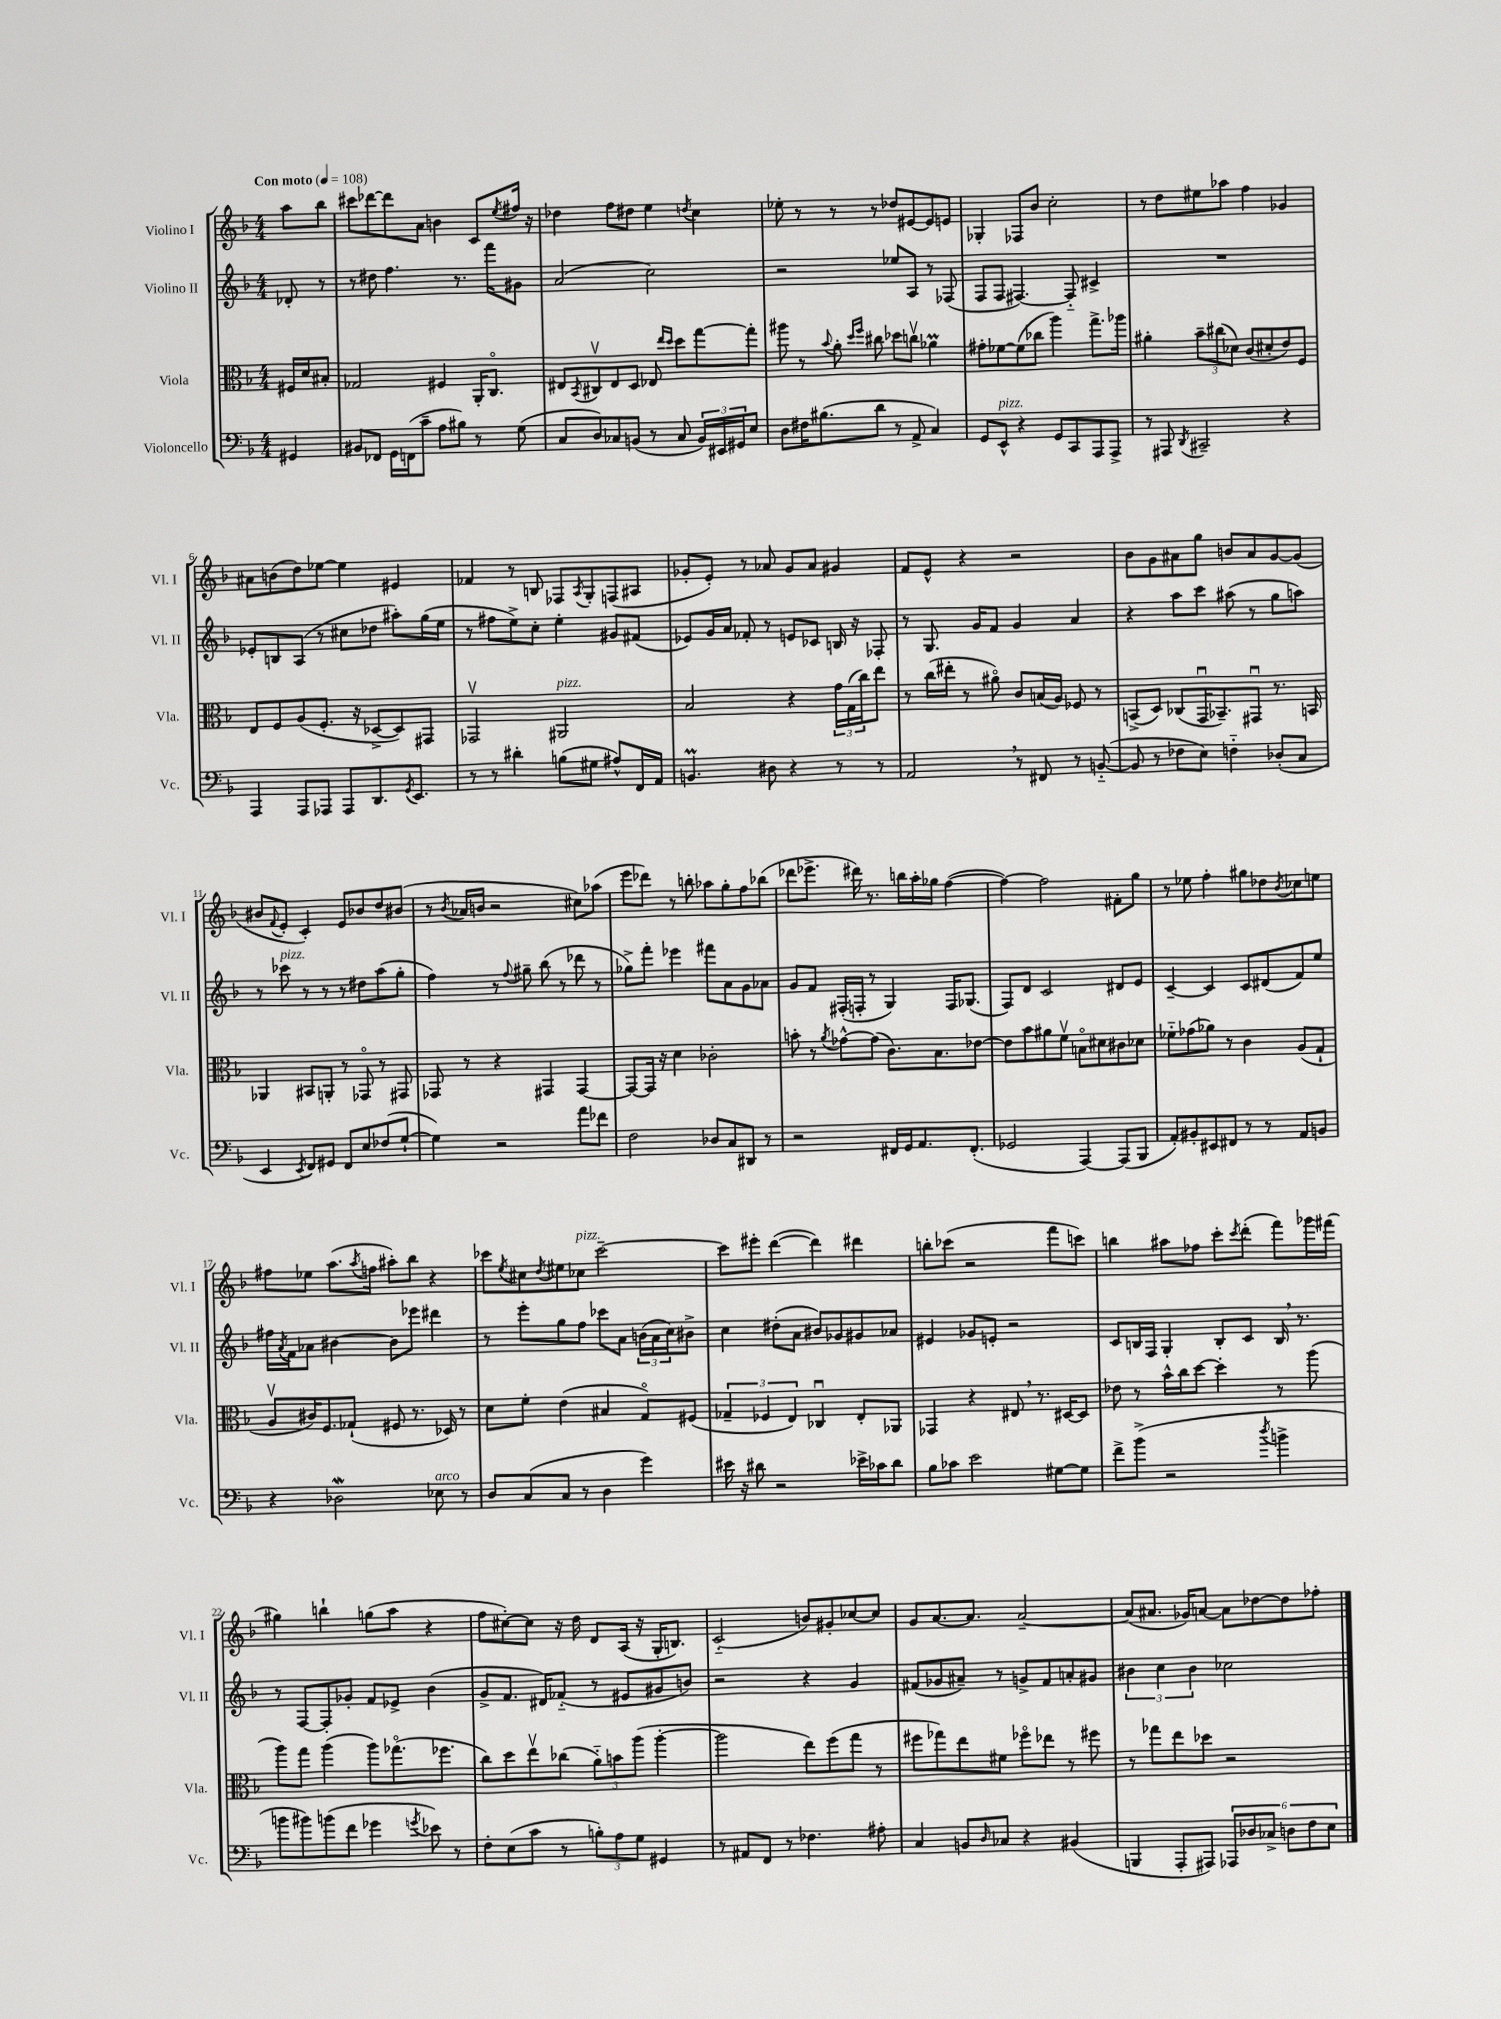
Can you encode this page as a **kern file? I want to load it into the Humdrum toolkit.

**kern	**kern	**kern	**kern
*part4	*part3	*part2	*part1
*staff4	*staff3	*staff2	*staff1
*I"Violoncello	*I"Viola	*I"Violino II	*I"Violino I
*I'Vc.	*I'Vla.	*I'Vl. II	*I'Vl. I
*clefF4	*clefC3	*clefG2	*clefG2
*k[b-]	*k[b-]	*k[b-]	*k[b-]
*M4/4	*M4/4	*M4/4	*M4/4
*MM108	*MM108	*MM108	*MM108
=	=	=	=
!	!	!	!LO:TX:a:B:t=Con moto
4GG#X/	16F#X/LL	8d-X'/	8aa\L
.	16d/J	.	.
.	8B#X'/J	8r	8bb-\J
=1	=1	=1	=1
8BB#X/L	2G-X/	8r	8ccc#X\L
8FF-X/J	.	8dd#X\	[8ddd-X\
16GG\LL	.	4.ff\	8ddd-\]
(16FFn\J	.	.	.
8c~\J	.	.	8a\J
8A\L	4F#X/	.	4bn\
8B#X\J)	.	8.r	.
8r	16AA'/KL	.	8c/L
.	8.C/J	16fff\KL	.
.	.	.	8qee/
(8G\	.	8g#X\J	16ff#X/Jk
.	.	.	16r
=2	=2	=2	=2
8C/L	8E#X/L	(2a/	4dd-X\
.	8qBB-/	.	.
8D/)	8C#Xv/	.	.
8C-X/	8E#/	.	8ff\L
(8BBn/J	8D/J	.	8dd#X\J
8r	8E-X/	2cc\)	4ee\
.	16qqee/LL	.	.
.	16qqdd/JJ	.	.
8C-/	8dd\L	.	.
.	.	.	8qddn/
24BB/LL)	[8gg\	.	4cc\
24EE#X/	.	.	.
24GG#X/J	.	.	.
8E/J	8gg'\J]	.	.
=3	=3	=3	=3
8D\L	8aa#X\	2r	8ee-X'\
16F#X\K	8r	.	8r
(8.B#X\	.	.	.
.	8qqb-/	.	.
.	8a'\	.	8r
.	16qqdd/LL	.	.
.	16qqff/JJ	.	.
8d\J	8cc#X\	.	8r
8r	8dd-X\L	8ee-X/L	8dd-X/L
8AA^/	8ccnv\J	8A/J	[8e#X/
4C/)	4a-XM\	8r	8e#/]
.	.	(8F-X/	8en/J
=4	=4	=4	=4
8GG/L	8g#X'\L	8F/L	4G-X'/
!LO:TX:a:i:t=pizz.	!	!	!
8EE^^/J	[8f-X\	8F/J	.
4r	(8f-\]	[4.F#X/)	8F-X/L
.	8cc-X\J	.	8b-/J
8GG/L	4aa\)	.	2cc'\
8CC/	.	8F#/]	.
8AAA/	8.gg^\L	4c#X^/	.
8AAA^/J	.	.	.
.	16aa-X\Jk	.	.
=5	=5	=5	=5
8r	4a#X'\	1r	8r
8AAA#X/	.	.	8dd\L
8qDD/	.	.	.
2CC#X~/	12b-~\L	.	8ee#X\
.	(12cc#X\	.	.
.	.	.	8aa-X\J
.	12d-X\J)	.	.
.	(8c/L	.	4ff\
.	8d#X'/	.	.
4r	8e/)	.	4g-X/
.	8F/J	.	.
!!LO:LB:g=z
=6	=6	=6	=6
4AAA/	8E/L	8e-X'/L	8a#X\L
.	8F/	8Bn/	(8bn\
8AAA/L	(8A/	(8A/J	8dd\)
8AAA-X/J	8.F'/J	8r	[8ee-X\J
8AAA-/L	.	8cc#X\L	4ee-\]
.	16r	.	.
8.DD/	[8D-X^/L	8dd-X\J	.
.	8D-/])	8aa#X'\L)	4e#X/
8qGG/	.	.	.
8.EE/J	.	.	.
.	8GG#X/J	(16gg\L	.
.	.	16ee\JJ	.
=7	=7	=7	=7
8r	2GG-Xv/	8r	4f-X/
8r	.	8ff#X\L	.
4d#X'\	.	8ee^\)	8r
.	.	8cc'\J	8Bn/
!	!LO:TX:a:i:t=pizz.	!	!
(8Bn\L	2AA#X/	4ee'\	8F-X/L
.	.	.	8qA/
8G#X\J	.	.	8G'/
8A#X^^/L)	.	8g#X/L	(8Fn/
16FF/L	.	(8f#X/J	8A#X/J
16AA/JJ	.	.	.
=8	=8	=8	=8
4.BBnm/	2B-/	8e-X/L)	8g-X'/L
.	.	16g/L	8e'/J)
.	.	16a/JJ	.
.	.	8f-X'/	8r
8D#X\	.	8r	8a-X/
4r	4r	8en/L	8g-/L
.	.	8c-X/J	8a-/J
8r	24g\LL	16Bn/	4g#X/
.	(24G\	.	.
.	.	16r	.
.	24cc\J)	.	.
8r	8ee\J	8F-X'/	.
=9	=9	=9	=9
2AA,/	8r	8r	8f/L
.	(16cc\LL	8.G/	8e^^/J
.	16ee#X'\JJ	.	.
.	8r	.	4r
.	.	16g/KL	.
.	8a#X\)	8f/J	.
8r	8c/L	4g/	2r
8FF#X/	(16Bn/L	.	.
.	16A/JJ)	.	.
8r	8F-X/	4a/	.
([8BBn/	8r	.	.
=10	=10	=10	=10
8BB/]	(8BBn^/L	4r	8b-\L
8r	8D/J)	.	8g\
8F-X\L	(8C-X/L	8aa\L	8a#X\
8E\J)	16GGu/K	8ccc\J	8gg\J
.	8.BB-X~/)	.	.
4Fn\	.	(8aa#X\	8bn/L
.	8GG#Xu/J	8r	8a#/
(8D-X'/L	8.r	8gg\L	[8g/
8C/J	.	8aan\J)	(8g/J]
.	16BBn/	.	.
!!LO:LB:g=z
=11	=11	=11	=11
4EE/	4AA-X/	8r	8b#X/L
.	.	.	8qqf/
!	!	!LO:TX:a:i:t=pizz.	!
.	.	8ccc-X\	8e'/J
8qEE/	.	.	.
8FF/L)	8BB#X/L	8r	4c'/)
8GG#X/J	8AAn'/J	8r	.
8FF/L	8r	8r	8e/L
8E/	8GG-X/	8dd#X\L	8b-X/
(8F-X/	8r	(8aa\	8dd/
[8G`/J	8GG#X/	8gg'\J	(8b#X/J
=12	=12	=12	=12
4G\])	8GG-X/	4ff\)	8r
.	.	.	8qb-/
.	8r	.	16a-X/LL
.	.	.	16bn/JJ
2r	4r	8r	2r
.	.	8qqff/	.
.	.	8gg#X~\	.
.	4GG#X/	(8bb-\	.
.	.	8r	.
8a\L	[4GG#/	8ddd-X\	8cc#X\L)
8f-X\J	.	8r	(8aa-X\J
=13	=13	=13	=13
2F\	8GG#/L_	8gg-X^\L)	8eee\L
.	16GG#/Jk]	8fff'\J	8ddd-X\J)
.	16r	.	.
.	4d\	4eee-X\	8r
.	.	.	8bbn'\
8D-X/L	2c-X'\	8fff#X\L	8aa-X\L
8C/	.	8a\	8gg'\
8DD#X/J	.	8g\	8ff\
8r	.	8a-X\J	(8bb-X\J
=14	=14	=14	=14
2r	8bn'\	8g/L	8ddd-X\L
.	8r	8f/J	8.eee-X^\J
.	8qa/	.	.
.	[8g-X^^\L	(16F#X'/LL	.
.	.	16Fn'/JJ	16ddd#X\)
.	(8g-\J]	8r	8.r
16FF#X/LL	8.c\L)	4G/)	.
16GG/J	.	.	16bbn\LL
8.AA/	.	.	16aa'\
.	8.B-\	.	16gg-X\JJ
.	.	16F/KL	([4ff\
(8.FF#'/J	.	(8.G-X/J	.
.	[8e-X\J	.	.
=15	=15	=15	=15
2GG-X/	8e-\L]	8F/L)	4ff\_)
.	8b-\	8d/J	.
.	8a#X\	2c/	2ff\]
.	8fv\J	.	.
[4AAA/)	8Bn\L	.	.
.	8d#X\	.	.
(8AAA/L]	8c#X\	8d#X/L	8f#X'\L
8BBB-/J	8d-X\J	8e/J	8gg\J
=16	=16	=16	=16
8AA'/L)	8f-X\L	[4c~/	8r
8BB#X'/	(8g-X\	.	8ee-X\
8EE#X/	8a-X\J)	4c/]	4ff'\
8FF#X/J	8r	.	.
8r	4c\	8c/L	8gg#X\L
8r	.	(8d#X/	8dd-X\
.	.	.	8qb-/
8AA/L	(8A/L	8f/)	8cc-X\
8BBn/J	8G`/J	8ee/J	8een\J
!!LO:LB:g=z
=17	=17	=17	=17
4r	8Av/L	16ff#X\LL	8ff#X\L
.	.	8qa/	.
.	.	16f\J	.
.	16c#X/K)	8a-X\J	8ee-X\J
.	8.F/	.	.
2D-Xw\	.	[4b#X\	(8.aa\L
.	(8G-X`/J	.	.
.	.	.	8qaa/
.	.	.	16ffn\Jk
.	8F#X/	8b#\L]	8aa#X'\L)
.	8.r	8eee-X\J	8bb-\J
!LO:TX:a:i:t=arco	!	!	!
8E-X\	.	4ddd#X\	4r
.	16D-X/)	.	.
8r	8r	.	.
=18	=18	=18	=18
8D/L	8d\L	8r	8ccc-X\L
.	.	.	8qee/
(8C/	8f'\J	8eee'\L	8cc#X\
.	.	.	8qdd/
8C/J	(4e\	8gg\	8ee#X\
!	!	!	!LO:TX:a:i:t=pizz.
8r	.	8ff\J	8cc-X\J
4D\	4B#X/	8ccc-X\L	[2ccc-~\
.	.	8a\J	.
4g\)	8G/L)	(24bn\LL	.
.	.	24a\	.
.	.	24cc\J)	.
.	(8F#X/J	8b#X^\J	.
=19	=19	=19	=19
16e#X\	6G-X~/	4cc\	8ccc-\L]
16r	.	.	.
8d#X\	.	.	8eee#X'\J
.	6F-X/	.	.
2r	.	(8dd#X'\L	([4ddd\
.	6E/)	.	.
.	.	8a\J	.
.	4C-Xu/	8b#X/L)	4ddd\])
.	.	8g-X/	.
16e-X^\LL	8E'/L	8g#X/	4ddd#X\
16c-X\J	.	.	.
8d#\J	8AA-X/J	8a-X/J	.
=20	=20	=20	=20
8B-\L	4GG-X/	4e#X/	8bbn'\L
8c-X\J	.	.	(8ccc-X\J
2e\	4r	8g-X/L	2r
.	.	8en'/J	.
.	8E#X,/	2r	.
.	8.r	.	.
[8G#X\L	.	.	8fff\L
.	[16D#X/KL	.	.
8G#\J]	8D#/J]	.	8cccn\J)
=21	=21	=21	=21
8f^\L	8e-X\	8c/L	4bbn\
(8b-^\J	8r	16Bn/L	.
.	.	16F/JJ	.
2r	16b-^^\LL	4G'/	8aa#X\L
.	16cc\J	.	.
.	[8dd\J	.	8ff-X\J
.	4dd'\]	8B'/L	8ccc'\L
.	.	.	8qccc/
.	.	8c/J	(8ddd'\J
8qdd/	.	.	.
4bn^\	8r	16B,/	8fff\L)
.	.	8.r	.
.	(8aa\	.	16ggg-X\L
.	.	.	(16fff#X\JJ
!!LO:LB:g=z
=22	=22	=22	=22
8bn\L	8aa\L)	8r	4gg#X\)
8b#X\)	8gg\J	[8F/L	.
(8bn\	(4aa\	8F'/]	4bbn`\
8f\J	.	8g-X'/J	.
4g-X\	8aa\L)	8f/L	(8ggn\L
.	(8.gg-X\	8e-X^/J	8aa\J
8qgn/	.	.	.
8e-X\)	.	(4b-\	4r
.	8.ff-X\J	.	.
8r	.	.	.
=23	=23	=23	=23
8F'\L	8cc\L)	8g^/L	8ff\L
(8E\	8dd\	8.f/J	[8cc#X'\)
8c\J	8eev\	.	8cc#\J]
.	.	16d#X/KL)	.
8r	(8cc-X\J	(8f-X/J	16r
.	.	.	16dd\
12Bn'\L)	12a\L)	8r	8d/L
12A\	12bn\	.	.
.	.	8e#X/L	(16A/Jk
12G\J	(12aa\J	.	.
.	.	.	16r
4GG#X/	[4aa'\	8g#X/	16G'/KL
.	.	.	8.Bn/J)
.	.	8bn/J)	.
=24	=24	=24	=24
8r	2aa\]	2r	(2c/
8AA#X/L	.	.	.
8FF/J	.	.	.
8r	.	.	.
4.F-X\	8ee\L)	4r	8bn/L)
.	(8ff\	.	8g#X'/
.	8gg\J	4g/	[8cc-X/
8A#X'\	8r	.	8cc-/J]
=25	=25	=25	=25
4C/	8ff#X\L	(8f#X/L	8g/L
.	8gg-X\)	8g-X/	[8.a/
8BBn/L	8ee\	8a#X~/J)	.
.	.	.	8.a/J]
16qqD/	.	.	.
8C-X/J	8f#X\J	8r	.
4r	8ff-X\L	8gn^/L	[2a~/
.	8ee-X\J	8f#/	.
(4BB#X/	8r	8an'/	.
.	8ff#X\	8g#X/J	.
=26	=26	=26	=26
4BBBn/	8r	6b#X\	(8a/L]
.	8gg-X\L	.	8.a#X/J
.	.	6cc\	.
8AAA'/L	8ee\	.	.
.	.	.	16g-X/KL)
.	.	6b#\	.
8AAA#X/J)	8dd-X\J	.	[8an/J
12AAA-X/L	2r	2cc-X\	8a\L]
12D-X/	.	.	.
.	.	.	[8dd-X\
12C-X^/J	.	.	.
12Dn\L	.	.	8dd-\]
12F\	.	.	.
.	.	.	8ff-X'\J
12E\J	.	.	.
==	==	==	==
*-	*-	*-	*-
